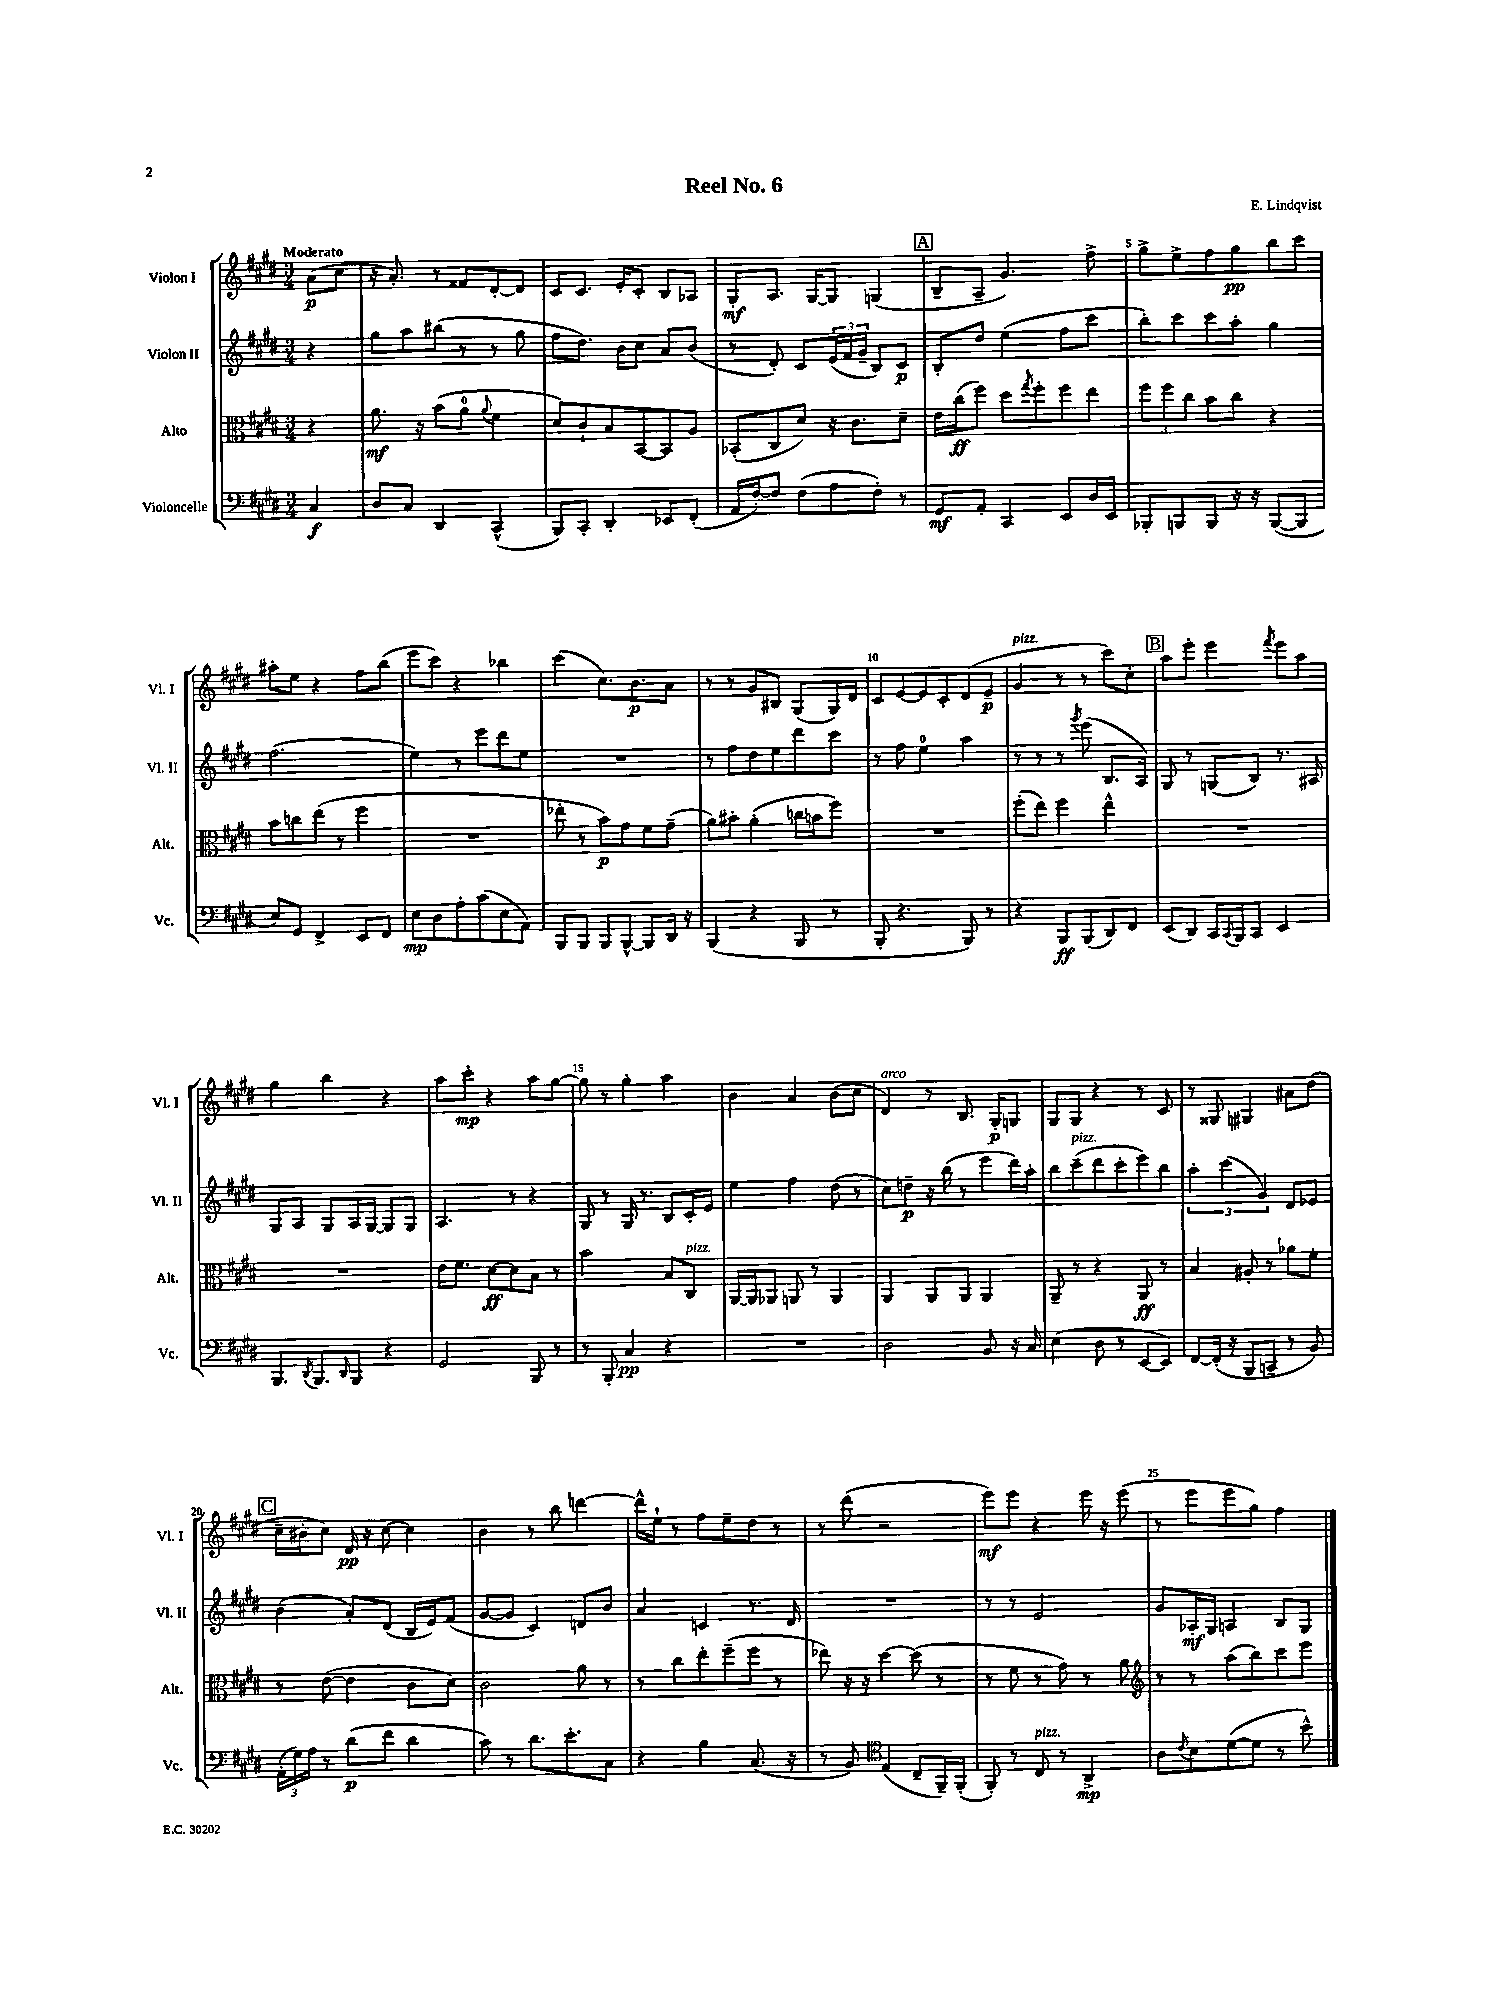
\header { title = "Reel No. 6" composer = "E. Lindqvist" }
<<
\new StaffGroup <<
\new Staff = "s0" \with { instrumentName = "Violon I" shortInstrumentName = "Vl. I" } {
    \clef treble \key e \major \numericTimeSignature \time 3/4 \partial 4 \tempo "Moderato"
    a'8\p( cis''8 |
    r16 a'8.-.) r8 fisis'8 dis'8~-. dis'8 |
    cis'8 cis'8. e'16-. cis'8-. b8 aes8 |
    gis8-.\mf a8. gis16~ gis8 g4( |
    \mark \markup { \box "A" } b8-- a8-- gis'4.) fis''8-> |
    gis''8-> e''8-> fis''8 gis''8\pp b''8 cis'''8 |
    ais''8-. e''8 r4 fis''8 b''8( |
    e'''8 cis'''8) r4 bes''4 |
    cis'''4( cis''8.) b'8.\p a'8 |
    r8 r8 gis'8 bis8 gis8( gis16) dis'16 |
    cis'8 e'8~ e'8 cis'8-. dis'8( e'8--\p |
    gis'4^\markup { \italic "pizz." } r8 r8 cis'''8) cis''8-. |
    \mark \markup { \box "B" } a''8 e'''8-. e'''4 \acciaccatura { fis'''8 } e'''8 a''8 |
    gis''4 b''4 r4 |
    a''8 cis'''8-.\mp r4 a''8 gis''8~ |
    gis''8 r8 gis''4-. a''4 |
    b'4 a'4 b'8( cis''8 |
    dis'4^\markup { \italic "arco" }) r8 b8. gis16-.\p g8 |
    gis8 gis8 r4 r8 cis'8 |
    r8 gisis8 gis4 ais'8 dis''8( |
    \mark \markup { \box "C" } cis''16-- bis'16-. cis''8) dis'16\pp r16 cis''8~ cis''4 |
    b'4 r8 b''8 d'''4~ |
    d'''16-^ e''16-! r8 fis''8 e''8-- dis''8 r8 |
    r8 dis'''8( r2 |
    e'''8\mf) e'''8 r4 e'''16 r16 e'''8( |
    r8 e'''8 e'''8 gis''8) fis''4 \bar "|." |
}
\new Staff = "s1" \with { instrumentName = "Violon II" shortInstrumentName = "Vl. II" } {
    \clef treble \key e \major \numericTimeSignature \time 3/4 \partial 4
    r4 |
    gis''8 a''8 bis''8( r8 r8 gis''8 |
    fis''8 dis''8.) b'16 cis''8 a'8 b'8( |
    r8 dis'8-.) cis'8 \tuplet 3/2 { e'16( fis'16 gis'16-- } b8) cis'8\p |
    \mark \markup { \box "A" } b8-. dis''8 e''4( fis''8 cis'''8 |
    b''8-.) cis'''8 cis'''8 a''8-. gis''4 |
    fis''2.( |
    e''4) r8 e'''8 dis'''8 e''8 |
    R2. |
    r8 fis''8 dis''8 e''8 dis'''8 cis'''8 |
    r8 fis''8 e''4-0 a''4 |
    r8 r8 r8 \acciaccatura { gis'''8 } e'''8( b8. a16) |
    \mark \markup { \box "B" } gis8 r8 g8( b8) r8. ais16 |
    gis8 a8 gis8 a16 gis16~ gis8 gis8 |
    a4. r8 r4 |
    gis8 r8 gis16 r8. b8 cis'16-. e'16 |
    e''4 fis''4 dis''8( r8 |
    cis''8) d''8--\p r16 b''16( r8 e'''8 dis'''16) a''16-. |
    b''8 cis'''8--^\markup { \italic "pizz." }( dis'''8 cis'''8-. e'''8) b''8 |
    \tuplet 3/2 { a''4-. cis'''4( gis'4) } dis'8 ees'8 |
    \mark \markup { \box "C" } b'4( a'8-.) dis'8( b16 e'16) fis'8( |
    gis'8~ gis'8 cis'4) d'8 b'8 |
    a'4 c'4 r8. dis'16 |
    R2. |
    r8 r8 e'2 |
    gis'8 aes16-.\mf gis16 a4 b8 gis8 \bar "|." |
}
\new Staff = "s2" \with { instrumentName = "Alto" shortInstrumentName = "Alt." } {
    \clef alto \key e \major \numericTimeSignature \time 3/4 \partial 4
    r4 |
    a'8.\mf r16 b'8( a'8-0 \appoggiatura { a'8 } fis'4 |
    dis'8) cis'8-! b8 b,8~ b,8 a8 |
    bes,8-.( cis8 dis'8) r16 cis'8. dis'8-- |
    \mark \markup { \box "A" } e'16 cis''16\ff( fis''8) dis''8 \acciaccatura { gis''8 } fis''8-. fis''8 e''8 |
    \tuplet 3/2 { fis''8 fis''8 cis''8 } b'8 cis''8 r4 |
    b'8 c''8 e''8( r8 fis''4 |
    R2. |
    ees''8-. r8 b'8\p) gis'8 fis'8 gis'8--( |
    a'8) bis'8-. a'4-.( c''16 b'16 fis''8) |
    R2. |
    fis''8-.( e''8) fis''4 e''4-^ |
    \mark \markup { \box "B" } R2. |
    R2. |
    e'16 fis'8. dis'8~\ff dis'8 b8 r8 |
    b'2 b8 cis8^\markup { \italic "pizz." } |
    a,16~ a,16 aes,8 a,8 r8 a,4 |
    a,4 a,8 a,8 a,4 |
    a,8-- r8 r4 a,8\ff r8 |
    b4 ais8-. r8 aes'8 fis'8-. |
    \mark \markup { \box "C" } r8 e'8~( e'4 cis'8 dis'8) |
    cis'2 a'8 r8 |
    r8 cis''8 e''8-. fis''8--( fis''8 r8 |
    ees''8) r16 r16 dis''4~ dis''8( r8 |
    r8 fis'8 r8 gis'8) r8 a'8 |
    \clef treble r8 r8 a''8( b''8) cis'''8 e'''8 \bar "|." |
}
\new Staff = "s3" \with { instrumentName = "Violoncelle" shortInstrumentName = "Vc." } {
    \clef bass \key e \major \numericTimeSignature \time 3/4 \partial 4
    cis4\f |
    dis8 cis8 dis,4 cis,4-^( |
    b,,8) cis,8-. dis,4-. ees,8 fis,8-.( |
    a,16 fis16~-.) fis8 fis8( a8 fis8-.) r8 |
    \mark \markup { \box "A" } gis,8\mf a,8-. cis,4 e,8 dis16 e,16 |
    bes,,8-. b,,8 b,,8 r16 r16 b,,8~( b,,8 |
    e8) gis,8 fis,4-> e,8 fis,8 |
    e8\mp dis8 a8-. cis'8( e8 a,8) |
    b,,8 b,,8 b,,8 b,,8~-^ b,,8 dis,16 r16 |
    b,,4( r4 b,,8 r8 |
    b,,8-. r4. b,,8) r8 |
    r4 b,,8\ff b,,8( dis,8) fis,8 |
    \mark \markup { \box "B" } e,8( dis,8) cis,16 \appoggiatura { cis,8 } b,,16 cis,8 e,4 |
    b,,8. \acciaccatura { dis,8 } b,,8. \grace { dis,16 } b,,8 r4 |
    gis,2 b,,8 r8 |
    r8 b,,8-. cis4\pp r4 |
    R2. |
    dis2 b,8 r16 cis16 |
    e4( dis8 r8 e,8~ e,8) |
    fis,8~ fis,16-.( r16 b,,8 c,8-- r8 b,8) |
    \mark \markup { \box "C" } \tuplet 3/2 { a,16-.( gis16) a16 } r8 dis'8\p( fis'8 dis'4 |
    cis'8) r8 dis'8. e'8.-. cis8 |
    r4 b4 cis8.( r16 |
    r8 b,8) \clef tenor e4( cis8-- fis,16--) fis,16-.( |
    fis,8-.) r8 cis8^\markup { \italic "pizz." } r8 a,4->\mp |
    a8 \acciaccatura { cis'8 } b8 dis'8~( dis'8 r8 b'8-^) \bar "|." |
}
>>
>>
\layout { \context { \Score \override BarNumber.break-visibility = ##(#f #t #t) barNumberVisibility = #(every-nth-bar-number-visible 5) } }
